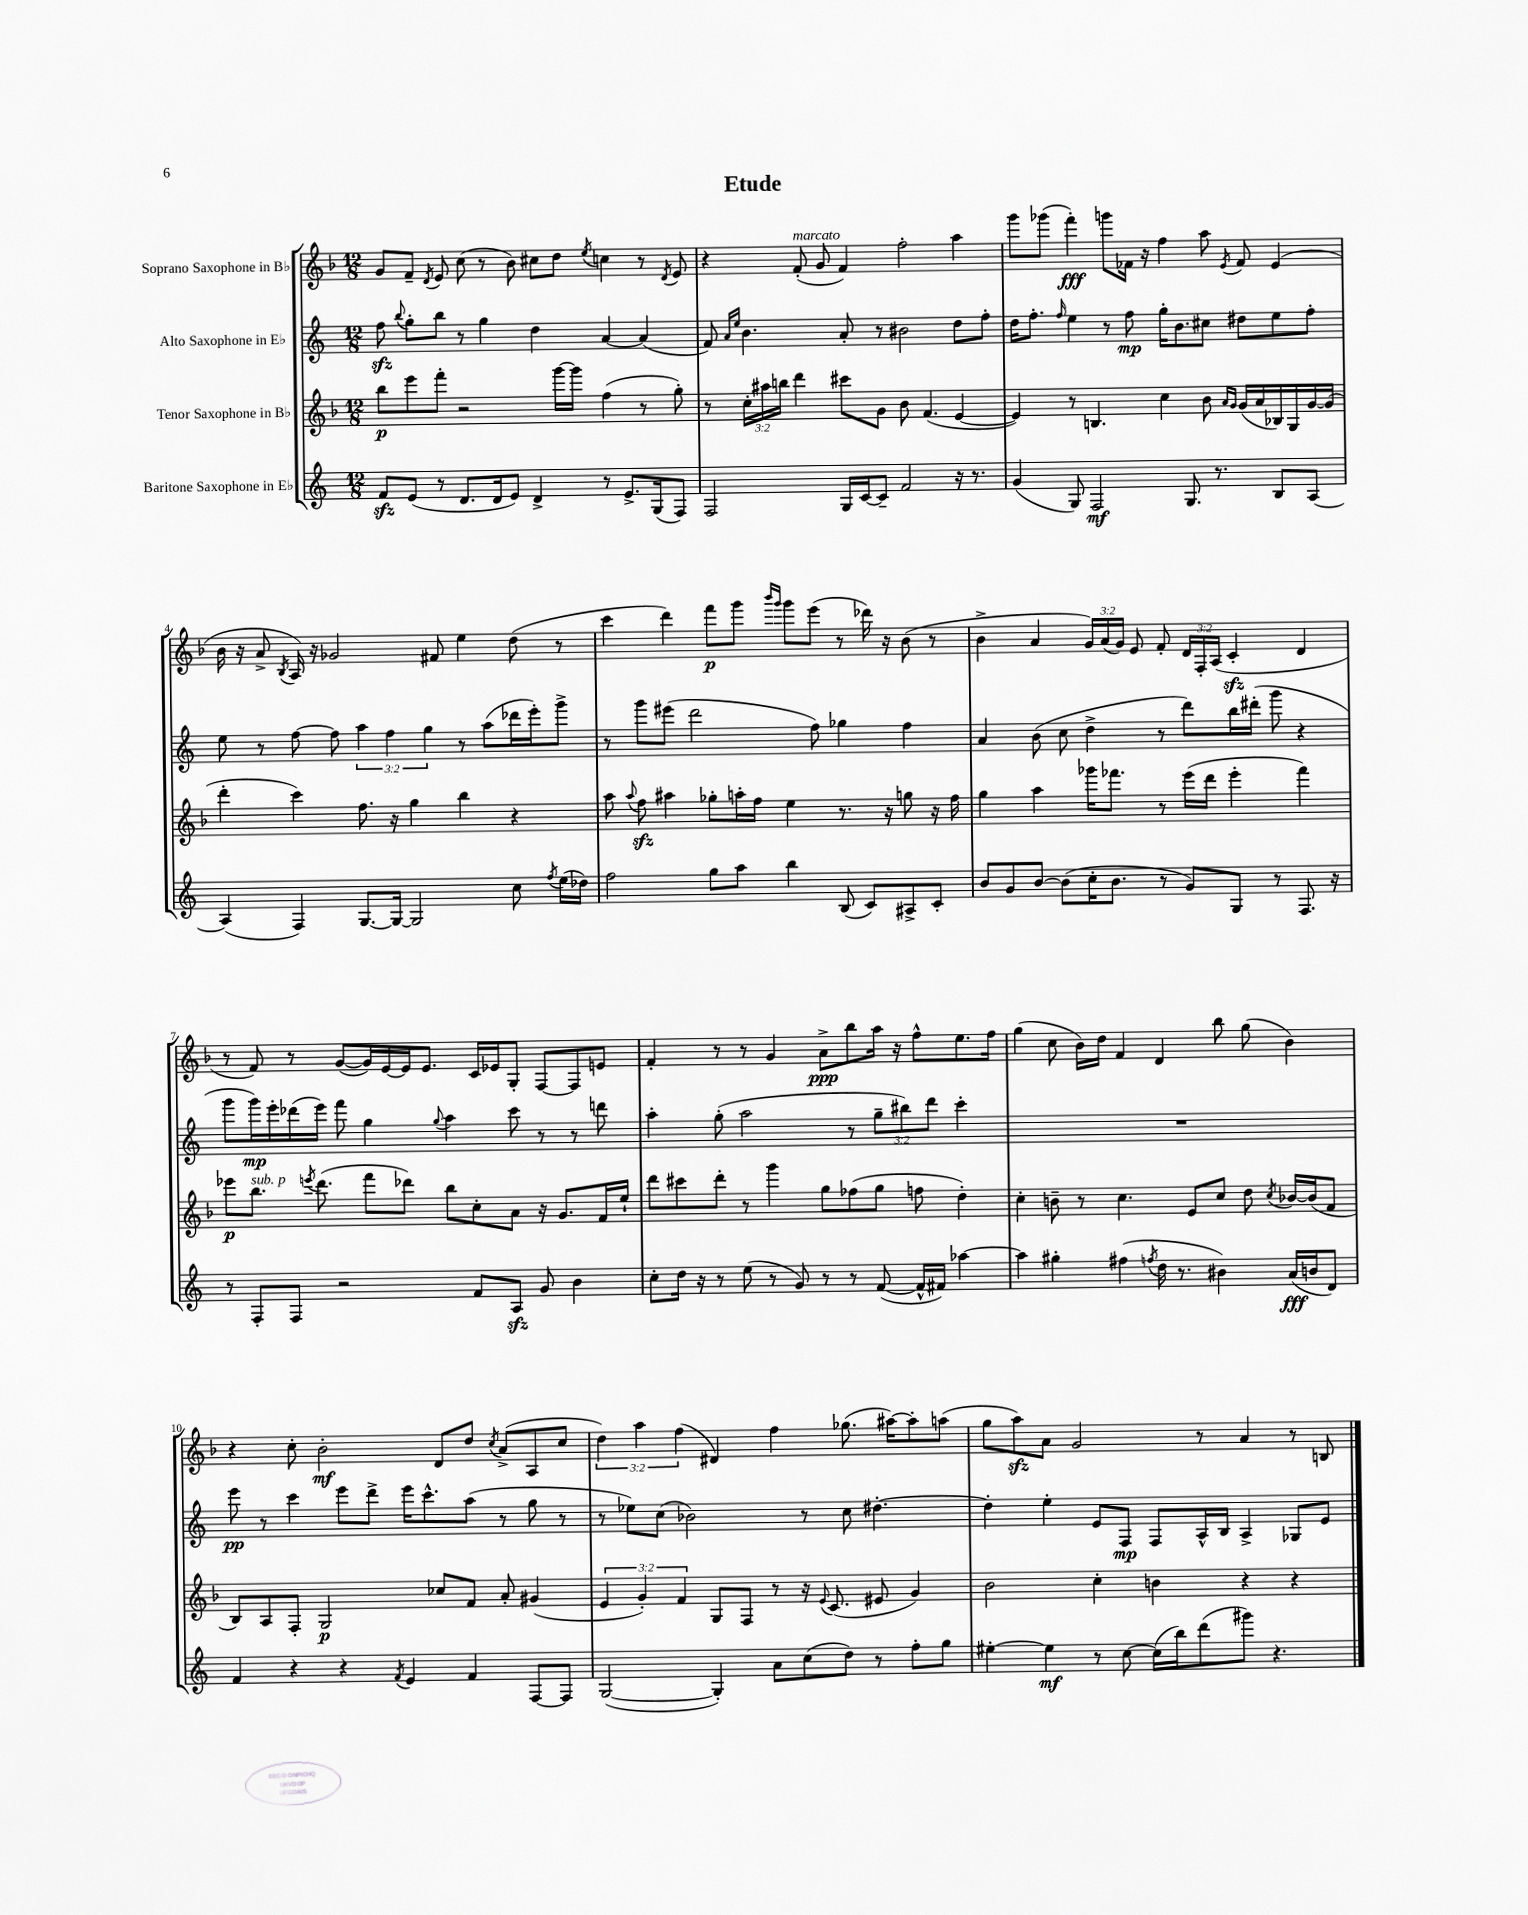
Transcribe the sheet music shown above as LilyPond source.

\header { title = "Etude" }
<<
\new StaffGroup <<
\new Staff = "s0" \with { instrumentName = "Soprano Saxophone in Bb" } {
    \clef treble \key f \major \numericTimeSignature \time 12/8 \override Staff.TupletNumber.text = #tuplet-number::calc-fraction-text
    \autoBeamOff g'8[ f'8]-- \acciaccatura { d'8 } e'8 c''8( r8 bes'8) cis''8[ d''8] \acciaccatura { e''8 } c''4 r8 \acciaccatura { d'8 } e'8 |
    r4 f'8-.^\markup { \italic "marcato" }( g'8 f'4) f''2-. a''4 |
    g'''8[ ges'''8]( f'''4-.\fff) g'''8[ fes'16] r16 f''4 a''8 \acciaccatura { e'8 } fes'8 e'4( |
    bes'16 r16 a'8-> \acciaccatura { bes8 } a16) r16 ges'2 fis'8 e''4 d''8( r8 |
    c'''4 d'''4) f'''8[\p g'''8] \grace { bes'''16[ g'''16] } g'''8[ e'''8]( r8 des'''16) r16 bes'8( r8 |
    bes'4-> a'4 \tuplet 3/2 { g'16[) a'16( g'16]) } e'8 f'8-. \tuplet 3/2 { d'16[ f16-. a16]( } c'4-.\sfz d'4 |
    r8 f'8) r8 g'8[~( g'16) e'16~ e'16 e'8.] c'16[ ees'16 g8]-. f8[~ f8 e'8] |
    f'4-. r8 r8 g'4 a'8[->\ppp bes''8 a''16] r16 f''8[-^ e''8. f''16] |
    g''4( c''8 bes'16[) d''16] f'4 d'4 bes''8 g''8( bes'4) |
    r4 c''8-. bes'2-.\mf d'8[ d''8] \acciaccatura { c''8 } a'8[->( a8 c''8] |
    \tuplet 3/2 { d''4) a''4 f''4( } dis'4) f''4 ges''8.( ais''16[~) ais''8-. a''8]( |
    g''8[ a''8\sfz) a'8] g'2 r8 a'4 r8 b8 \bar "|." |
}
\new Staff = "s1" \with { instrumentName = "Alto Saxophone in Eb" } {
    \clef treble \key c \major \numericTimeSignature \time 12/8 \override Staff.TupletNumber.text = #tuplet-number::calc-fraction-text
    \autoBeamOff f''8\sfz \appoggiatura { b''8 } g''8[-. b''8] r8 g''4 d''4 a'4~ a'4( |
    f'8) \grace { a'16[ e''16] } b'4. a'8-. r8 bis'2 d''8[ f''8]-. |
    d''16[ f''8.]-. \grace { f''16 } e''4 r8 f''8\mp g''16[-. b'8. cis''8] dis''8[ e''8 f''8]-. |
    e''8 r8 f''8~ f''8 \tuplet 3/2 { a''4 f''4 g''4 } r8 a''8[( des'''16 e'''16-.) g'''8]-> |
    r8 g'''8[ eis'''8]( d'''2 f''8) ges''4 f''4 |
    a'4 b'8( c''8 d''4-> r8 d'''8[) b''16 dis'''16]-.( g'''8 r4 |
    g'''8[ g'''16\mp) e'''16-. des'''16( e'''16]) f'''8 g''4 \appoggiatura { g''8 } a''4 c'''8 r8 r8 d'''8 |
    a''4-. g''8-.( a''2 r8 \tuplet 3/2 { g''8[-- bis''8) d'''8] } c'''4-. |
    R1. |
    e'''8\pp r8 c'''4 e'''8[ d'''8]-> e'''16[ c'''8.-^ a''8]( r8 g''8 r8 |
    r8 ees''8[) c''8]( bes'2) r8 c''8 dis''4.~-. |
    dis''4-. e''4-. e'8[ f8]\mp f8[ a16-^ b16] a4-> ges8[ e'8] \bar "|." |
}
\new Staff = "s2" \with { instrumentName = "Tenor Saxophone in Bb" } {
    \clef treble \key f \major \numericTimeSignature \time 12/8 \override Staff.TupletNumber.text = #tuplet-number::calc-fraction-text
    \autoBeamOff bes''8[\p e'''8 f'''8]-. r2 g'''16[~ g'''16] f''4( r8 g''8-.) |
    r8 \tuplet 3/2 { c''16[-. ais''16 b''16] } d'''4 cis'''8[ g'8] bes'8 f'4.( e'4~ |
    e'4) r8 b4. c''4 bes'8 \grace { a'16[ g'16] } g'16[( a'16 bes16) g16 g'16~ g'16]( |
    d'''4-. c'''4) f''8. r16 g''4 bes''4 r4 |
    a''8 \appoggiatura { a''8 } f''8\sfz ais''4 ges''8[-. a''16-. f''16] e''4 r8. r16 g''8 r16 f''16 |
    g''4 a''4 ges'''16[ fes'''8.] r8 e'''16[( d'''16] e'''4-. fes'''4) |
    ees'''8[\p bes''8.]^\markup { \italic "sub. p" } \acciaccatura { e'''8 } d'''8.( f'''8[ des'''8]) bes''8[ c''8-. a'8] r16 g'8.[ f'16 e''16]-! |
    d'''8[ cis'''8 d'''8]-. r8 g'''4 g''8[ fes''8( g''8] f''8 d''4-.) |
    c''4-. b'8-- r8 c''4. e'8[ c''8] d''8 \acciaccatura { c''8 } bes'16[~ bes'16( f'8] |
    bes8[) a8 f8]-. g2\p ces''8[ f'8] a'8-. gis'4( |
    \tuplet 3/2 { e'4 g'4-.) f'4 } g8[ f8] r8 r16 \appoggiatura { e'8 } c'8.( eis'8 g'4) |
    bes'2 c''4-. b'4 r4 r4 \bar "|." |
}
\new Staff = "s3" \with { instrumentName = "Baritone Saxophone in Eb" } {
    \clef treble \key c \major \numericTimeSignature \time 12/8
    \autoBeamOff f'8[\sfz e'8]( r8 d'8.[ d'16 e'8]) d'4-> r8 e'8.[-> g16( f8]) |
    f2 g16[ c'16~ c'8]-- f'2 r16 r8. |
    g'4( g8) f2\mf g8. r8. b8[ a8]~ |
    a4( f4) g8.[~ g16]~ g2 c''8 \acciaccatura { f''8 } e''16[( des''16]) |
    f''2 g''8[ a''8] b''4 b8( c'8[) ais8-> c'8]-. |
    b'8[ g'8 b'8]~ b'8[( c''16-. b'8.] r8 g'8[) g8] r8 f8. r16 |
    r8 f8[-. f8] r2 f'8[ a8]\sfz g'8 b'4 |
    c''8[-. d''16] r16 r8 e''8( r8 g'8) r8 r8 f'8~( f'16[-^ fis'16]) aes''4~ |
    aes''4 gis''4-. fis''4( \acciaccatura { f''8 } d''16 r8. bis'4) a'16[\fff( b'16 d'8]) |
    f'4 r4 r4 \acciaccatura { f'8 } e'4 f'4 f8[~ f8] |
    g2~( g4-.) a'8[ c''8( d''8]) r8 f''8[-. g''8] |
    eis''4~-. eis''4\mf r8 c''8~ c''16[( b''16) d'''8( gis'''8]) r4. \bar "|." |
}
>>
>>
